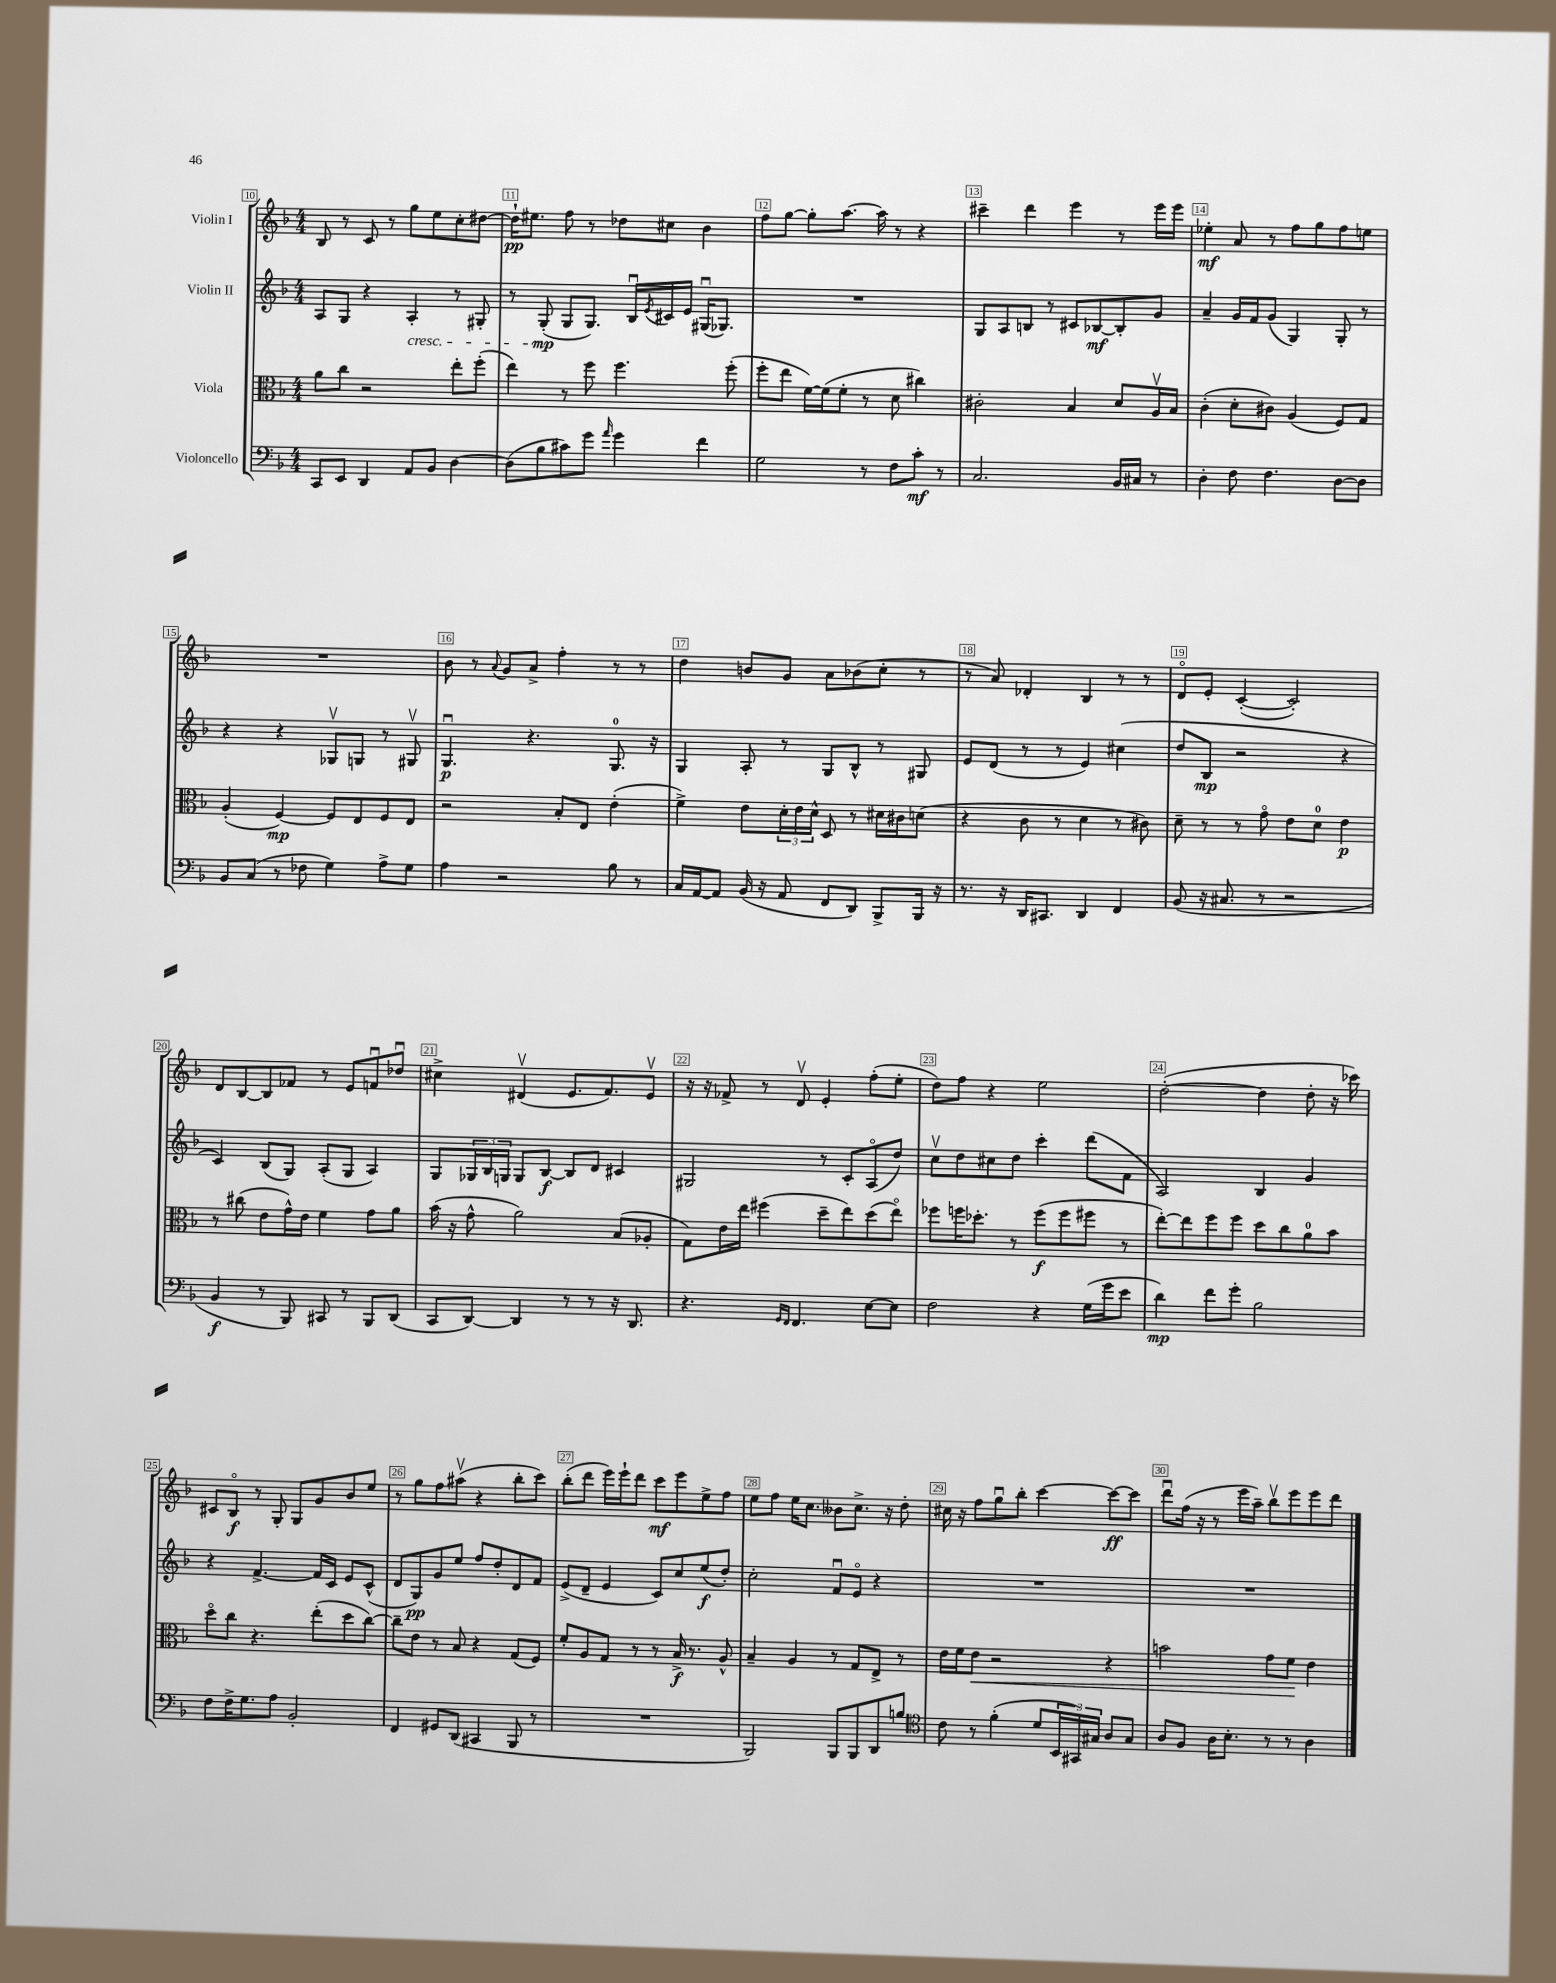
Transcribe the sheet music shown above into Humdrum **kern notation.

**kern	**dynam	**kern	**dynam	**kern	**dynam	**kern	**dynam
*part4	*part4	*part3	*part3	*part2	*part2	*part1	*part1
*staff4	*staff4	*staff3	*staff3	*staff2	*staff2	*staff1	*staff1
*I"Violoncello	*	*I"Viola	*	*I"Violin II	*	*I"Violin I	*
*clefF4	*	*clefC3	*	*clefG2	*	*clefG2	*
*k[b-]	*	*k[b-]	*	*k[b-]	*	*k[b-]	*
*M4/4	*	*M4/4	*	*M4/4	*	*M4/4	*
=10	=10	=10	=10	=10	=10	=10	=10
8CC/L	.	8a\L	.	8A/L	.	8B-/	.
8EE/J	.	8cc\J	.	8G/J	.	8r	.
4DD/	.	2r	.	4r	.	8c/	.
.	.	.	.	.	.	8r	.
!	!	!	!	!LO:TX:b:i:t=cresc.	!	!	!
8AA/L	.	.	.	4A'/	.	8gg\L	.
8BB-/J	.	.	.	.	.	8ee\	.
[4D\	.	8ee'\L	.	8r	.	8cc'\	.
.	.	(8ff'\J	.	8G#X'/	.	[8dd#X\J	.
=11	=11	=11	=11	=11	=11	=11	=11
(8D\L]	.	4ee\)	.	8r	.	16dd#`\KL]	pp
.	.	.	.	.	.	8.ee#X\J	.
8B-\	.	.	.	(8G'/	mp	.	.
8c#X\)	.	8r	.	8G/L	.	8ff\	.
8g\J	.	8ff\	.	8.G/J)	.	8r	.
16qqa/	.	.	.	.	.	.	.
4g\	.	4.ff\	.	.	.	8dd-X\L	.
.	.	.	.	16B-u/LL	.	.	.
.	.	.	.	8qe/	.	.	.
.	.	.	.	16c#X/	.	8cc#X\J	.
.	.	.	.	16e/JJ	.	.	.
4f\	.	.	.	(16G#Xu/KL	.	4b-\	.
.	.	.	.	8.G-X/J)	.	.	.
.	.	(8ff'\	.	.	.	.	.
=12	=12	=12	=12	=12	=12	=12	=12
2G\	.	8ff'\L	.	1r	.	8ff\L	.
.	.	8ee\J	.	.	.	[8gg\J	.
.	.	[16f\LL)	.	.	.	8gg'\L]	.
.	.	(16f\J]	.	.	.	.	.
.	.	8f'\J	.	.	.	[8.aa\J	.
8r	.	8r	.	.	.	.	.
.	.	.	.	.	.	16aa\]	.
8F\L	.	8d\	.	.	.	8r	.
8c'\J	mf	4cc#X\)	.	.	.	4r	.
8r	.	.	.	.	.	.	.
=13	=13	=13	=13	=13	=13	=13	=13
2.C/	.	2c#X'\	.	8G/L	.	4ccc#X~\	.
.	.	.	.	8A/	.	.	.
.	.	.	.	8Bn/J	.	4ddd\	.
.	.	.	.	8r	.	.	.
.	.	4B-/	.	8c#X/L	.	4eee\	.
.	.	.	.	[8B-X/	mf	.	.
16BB-/LL	.	8d/L	.	8B-'/]	.	8r	.
16C#X/JJ	.	.	.	.	.	.	.
8r	.	16Av/L	.	8g/J	.	16eee\LL	.
.	.	16B-/JJ	.	.	.	16eee\JJ	.
=14	=14	=14	=14	=14	=14	=14	=14
4D'\	.	(4c'\	.	4a~/	.	4ee-X'\	mf
8F\	.	8d'\L	.	16g/LL	.	8a/	.
.	.	.	.	16f/J	.	.	.
4.F\	.	8c#X\J)	.	(8g/J	.	8r	.
.	.	(4A/	.	4G/)	.	8ff\L	.
.	.	.	.	.	.	8gg\	.
[8D\L	.	8F/L)	.	8G'/	.	8ff\	.
8D\J]	.	8G/J	.	8r	.	8een\J	.
!!LO:LB:g=z
=15	=15	=15	=15	=15	=15	=15	=15
8BB-/L	.	(4A'/	.	4r	.	1r	.
(8C/J	.	.	.	.	.	.	.
8r	.	[4F/)	mp	4r	.	.	.
8F-X\	.	.	.	.	.	.	.
4G\)	.	8F/L]	.	8G-Xv/L	.	.	.
.	.	8E/	.	8Gn/J	.	.	.
8A^\L	.	8F/	.	8r	.	.	.
8G\J	.	8E/J	.	8G#Xv/	.	.	.
=16	=16	=16	=16	=16	=16	=16	=16
4A\	.	2r	.	4.Gu/	p	8b-\	.
.	.	.	.	.	.	8r	.
.	.	.	.	.	.	8qqa/	.
2r	.	.	.	.	.	8g/L	.
.	.	.	.	4.r	.	8a^/J	.
.	.	8B-'/L	.	.	.	4ff'\	.
.	.	8E/J	.	.	.	.	.
8B-\	.	(4e'\	.	8.G/	.	8r	.
8r	.	.	.	.	.	8r	.
.	.	.	.	16r	.	.	.
=17	=17	=17	=17	=17	=17	=17	=17
16C/LL	.	4f^\)	.	4G/	.	4dd\	.
[16AA/J	.	.	.	.	.	.	.
8AA/J]	.	.	.	.	.	.	.
(16BB-/	.	8e\L	.	8A'/	.	8bn/L	.
16r	.	.	.	.	.	.	.
8AA/	.	24d'\L	.	8r	.	8g/J	.
.	.	24e\	.	.	.	.	.
.	.	24d^^\JJ	.	.	.	.	.
8FF/L	.	8D/	.	8G/L	.	8a\L	.
8DD/J)	.	8r	.	8B-^^/J	.	(8b-X\	.
8BBB-^/L	.	16d#X\LL	.	8r	.	8cc'\J	.
.	.	16c#X\J	.	.	.	.	.
16BBB-/Jk	.	(8dn\J	.	8G#X/	.	8r	.
16r	.	.	.	.	.	.	.
=18	=18	=18	=18	=18	=18	=18	=18
8.r	.	4r	.	8e/L	.	8r	.
.	.	.	.	(8d/J	.	8a/)	.
16r	.	.	.	.	.	.	.
16DD/KL	.	8c\	.	8r	.	4d-X'/	.
8.CC#X/J	.	.	.	.	.	.	.
.	.	8r	.	8r	.	.	.
4DD/	.	4d\	.	4e/)	.	4B-/	.
4FF/	.	8r	.	(4cc#X\	.	8r	.
.	.	8c#X\)	.	.	.	8r	.
=19	=19	=19	=19	=19	=19	=19	=19
(8BB-/	.	8d~\	.	8dd/L	.	8d/L	.
16r	.	8r	.	8B-/J	mp	8e'/J	.
8.C#X/	.	.	.	.	.	.	.
.	.	8r	.	2r	.	([4c'/	.
8r	.	8g\	.	.	.	.	.
2r	.	8e\L	.	.	.	2c'/])	.
.	.	8d\J	.	.	.	.	.
.	.	4e\	p	4r	.	.	.
!!LO:LB:g=z
=20	=20	=20	=20	=20	=20	=20	=20
4BB-/	f	8r	.	4c/)	.	8d/L	.
.	.	(8cc#X\	.	.	.	[8B-/	.
8r	.	8e\L	.	(8B-/L	.	8B-/]	.
8BBB-/)	.	16g^^\L)	.	8G/J)	.	8f-X/J	.
.	.	16e\JJ	.	.	.	.	.
8CC#X/	.	4f\	.	(8A'/L	.	8r	.
8r	.	.	.	8G/J	.	8e/L	.
8BBB-/L	.	8g\L	.	4A/)	.	8fnu/	.
(8DD/J	.	8a\J	.	.	.	8dd-Xu/J	.
=21	=21	=21	=21	=21	=21	=21	=21
8CC/L	.	(16b-\	.	8G/L	.	4cc#X^\	.
.	.	16r	.	.	.	.	.
[8DD/J)	.	8g^^\	.	24G-X/L	.	.	.
.	.	.	.	24B-/	.	.	.
.	.	.	.	24Gn/JJ	.	.	.
4DD/]	.	2a\)	.	8G/L	.	(4d#Xv/	.
.	.	.	.	[8B-/J	f	.	.
8r	.	.	.	8B-/L]	.	8.e/L	.
8r	.	.	.	8d/J	.	.	.
.	.	.	.	.	.	8.f/)	.
16r	.	(8B-/L	.	4c#X/	.	.	.
8.DD/	.	.	.	.	.	.	.
.	.	8A-X'/J	.	.	.	8ev/J	.
=22	=22	=22	=22	=22	=22	=22	=22
4.r	.	8G\L)	.	2G#X/	.	16r	.
.	.	.	.	.	.	16r	.
.	.	16e\L	.	.	.	8f-X^/	.
.	.	16ee\JJ	.	.	.	.	.
.	.	(4ff#X\	.	.	.	8r	.
16qqGG/LL	.	.	.	.	.	.	.
16qqFF/JJ	.	.	.	.	.	.	.
4.FF/	.	.	.	.	.	8dv/	.
.	.	8dd~\L	.	8r	.	4e'/	.
.	.	8ee\)	.	8c'/L	.	.	.
[8E\L	.	(8dd\	.	(8A/	.	(8ff'\L	.
8E\J]	.	8ee\J)	.	8dd/J)	.	8ee'\J	.
=23	=23	=23	=23	=23	=23	=23	=23
2F\	.	8ff-X\L	.	8ccv\L	.	8dd\L)	.
.	.	16ffn\K	.	8dd\	.	8ff\J	.
.	.	8.dd-X'\J	.	.	.	.	.
.	.	.	.	8cc#X\	.	4r	.
.	.	8r	.	8dd\J	.	.	.
4r	.	(8ff\L	f	4ccc'\	.	2ee\	.
.	.	8ff\	.	.	.	.	.
(16G\LL	.	8ff#X\J	.	(8ddd\L	.	.	.
16g\J	.	.	.	.	.	.	.
8e\J	.	8r	.	8f\J	.	.	.
=24	=24	=24	=24	=24	=24	=24	=24
4d\)	mp	[8ee'\L)	.	2A/)	.	([2dd'\	.
.	.	8ee\]	.	.	.	.	.
8f\L	.	8ff\	.	.	.	.	.
8g'\J	.	8ff\J	.	.	.	.	.
2B-\	.	8dd\L	.	4B-/	.	4dd\]	.
.	.	8cc\	.	.	.	.	.
.	.	8a\	.	4g/	.	8dd'\	.
.	.	8b-\J	.	.	.	16r	.
.	.	.	.	.	.	16ccc-X\)	.
!!LO:LB:g=z
=25	=25	=25	=25	=25	=25	=25	=25
8F\L	.	8dd\L	.	4r	.	8c#X/L	.
16F^\K	.	8cc\J	.	.	.	8B-/J	f
8.G\	.	.	.	.	.	.	.
.	.	4.r	.	[4.f^/	.	8r	.
8A\J	.	.	.	.	.	8G'/	.
2BB-'/	.	.	.	.	.	8G/L	.
.	.	(8ee'\L	.	16f/LL]	.	8g/	.
.	.	.	.	16c/JJ	.	.	.
.	.	8dd\	.	8e/L	.	8b-/	.
.	.	[8cc\J)	.	(8c^^/J	.	8ee/J	.
=26	=26	=26	=26	=26	=26	=26	=26
4FF/	.	8cc~\L]	.	8d/L	.	8r	.
.	.	8e\J	.	8G/)	pp	8gg\L	.
8GG#X/L	.	8r	.	8g/	.	8ff\	.
(8DD/J	.	8B-/	.	8ee/J	.	(8aa#Xv\J	.
4CC#X/	.	4r	.	8ff/L	.	4r	.
.	.	.	.	8dd'/	.	.	.
8BBB-/	.	(8G/L	.	8d/	.	8bb-'\L	.
8r	.	8F/J)	.	8f/J	.	8ccc\J)	.
=27	=27	=27	=27	=27	=27	=27	=27
1r	.	8f'/L	.	(8e^/L	.	(8bb-'\L	.
.	.	8A/	.	8d~/J	.	8ddd\J	.
.	.	8G/J	.	4e/	.	16eee\LL)	.
.	.	.	.	.	.	16eee`\J	.
.	.	8r	.	.	.	8ddd\J	.
.	.	8r	.	8c/L)	.	8ccc\L	mf
.	.	16B-^/	f	8cc/	.	8eee\	.
.	.	8.r	.	.	.	.	.
.	.	.	.	(8ee/	f	8ee^\	.
.	.	8A^^/	.	8dd'/J)	.	8ff\J	.
=28	=28	=28	=28	=28	=28	=28	=28
2BBB-/)	.	4B-~/	.	2cc'\	.	8ee\L	.
.	.	.	.	.	.	8ff\J	.
.	.	4A/	.	.	.	16ee\KL	.
.	.	.	.	.	.	8.cc\J	.
8BBB-/L	.	8r	.	8fu/L	.	8b--X\L	.
8BBB-/	.	8G/L	.	8e/J	.	8.cc^\J	.
8DD/	.	8E^/J	.	4r	.	.	.
.	.	.	.	.	.	16r	.
8Bn/J	.	8r	.	.	.	8dd'\	.
=29	=29	=29	=29	=29	=29	=29	=29
*clefC4	*	*	*	*	*	*	*
8c\	.	16e\LL	.	1r	.	16cc#X\	.
.	.	16f\J	.	.	.	16r	.
!	!	!	!LO:HP:b	!	!	!	!
8r	.	8e\J	<	.	.	8ff\L	.
(4f'\	.	2r	.	.	.	8ggu\	.
.	.	.	.	.	.	8bb-'\J	.
8d/L	.	.	.	.	.	[4ccc\	.
24BB-/L	.	.	.	.	.	.	.
24GG#X/)	.	.	.	.	.	.	.
24G#X/JJ	.	.	.	.	.	.	.
8A/L	.	4r	.	.	.	8ccc\L_	ff
8G#/J	.	.	.	.	.	8ccc\J]	.
=30	=30	=30	=30	=30	=30	=30	=30
8A/L	.	2bn\	.	1r	.	8dddu\L	.
8F/J	.	.	.	.	.	(16ff\Jk	.
.	.	.	.	.	.	16r	.
16A\KL	.	.	.	.	.	8r	.
8.B-'\J	.	.	.	.	.	.	.
.	.	.	.	.	.	16eee\LL	.
.	.	.	.	.	.	16aa~\JJ)	.
8r	.	8g\L	.	.	.	8bb-v\L	.
8r	.	8f\J	.	.	.	8eee\	.
4A\	.	4e\	[	.	.	8eee\	.
.	.	.	.	.	.	8ddd\J	.
==	==	==	==	==	==	==	==
*-	*-	*-	*-	*-	*-	*-	*-
